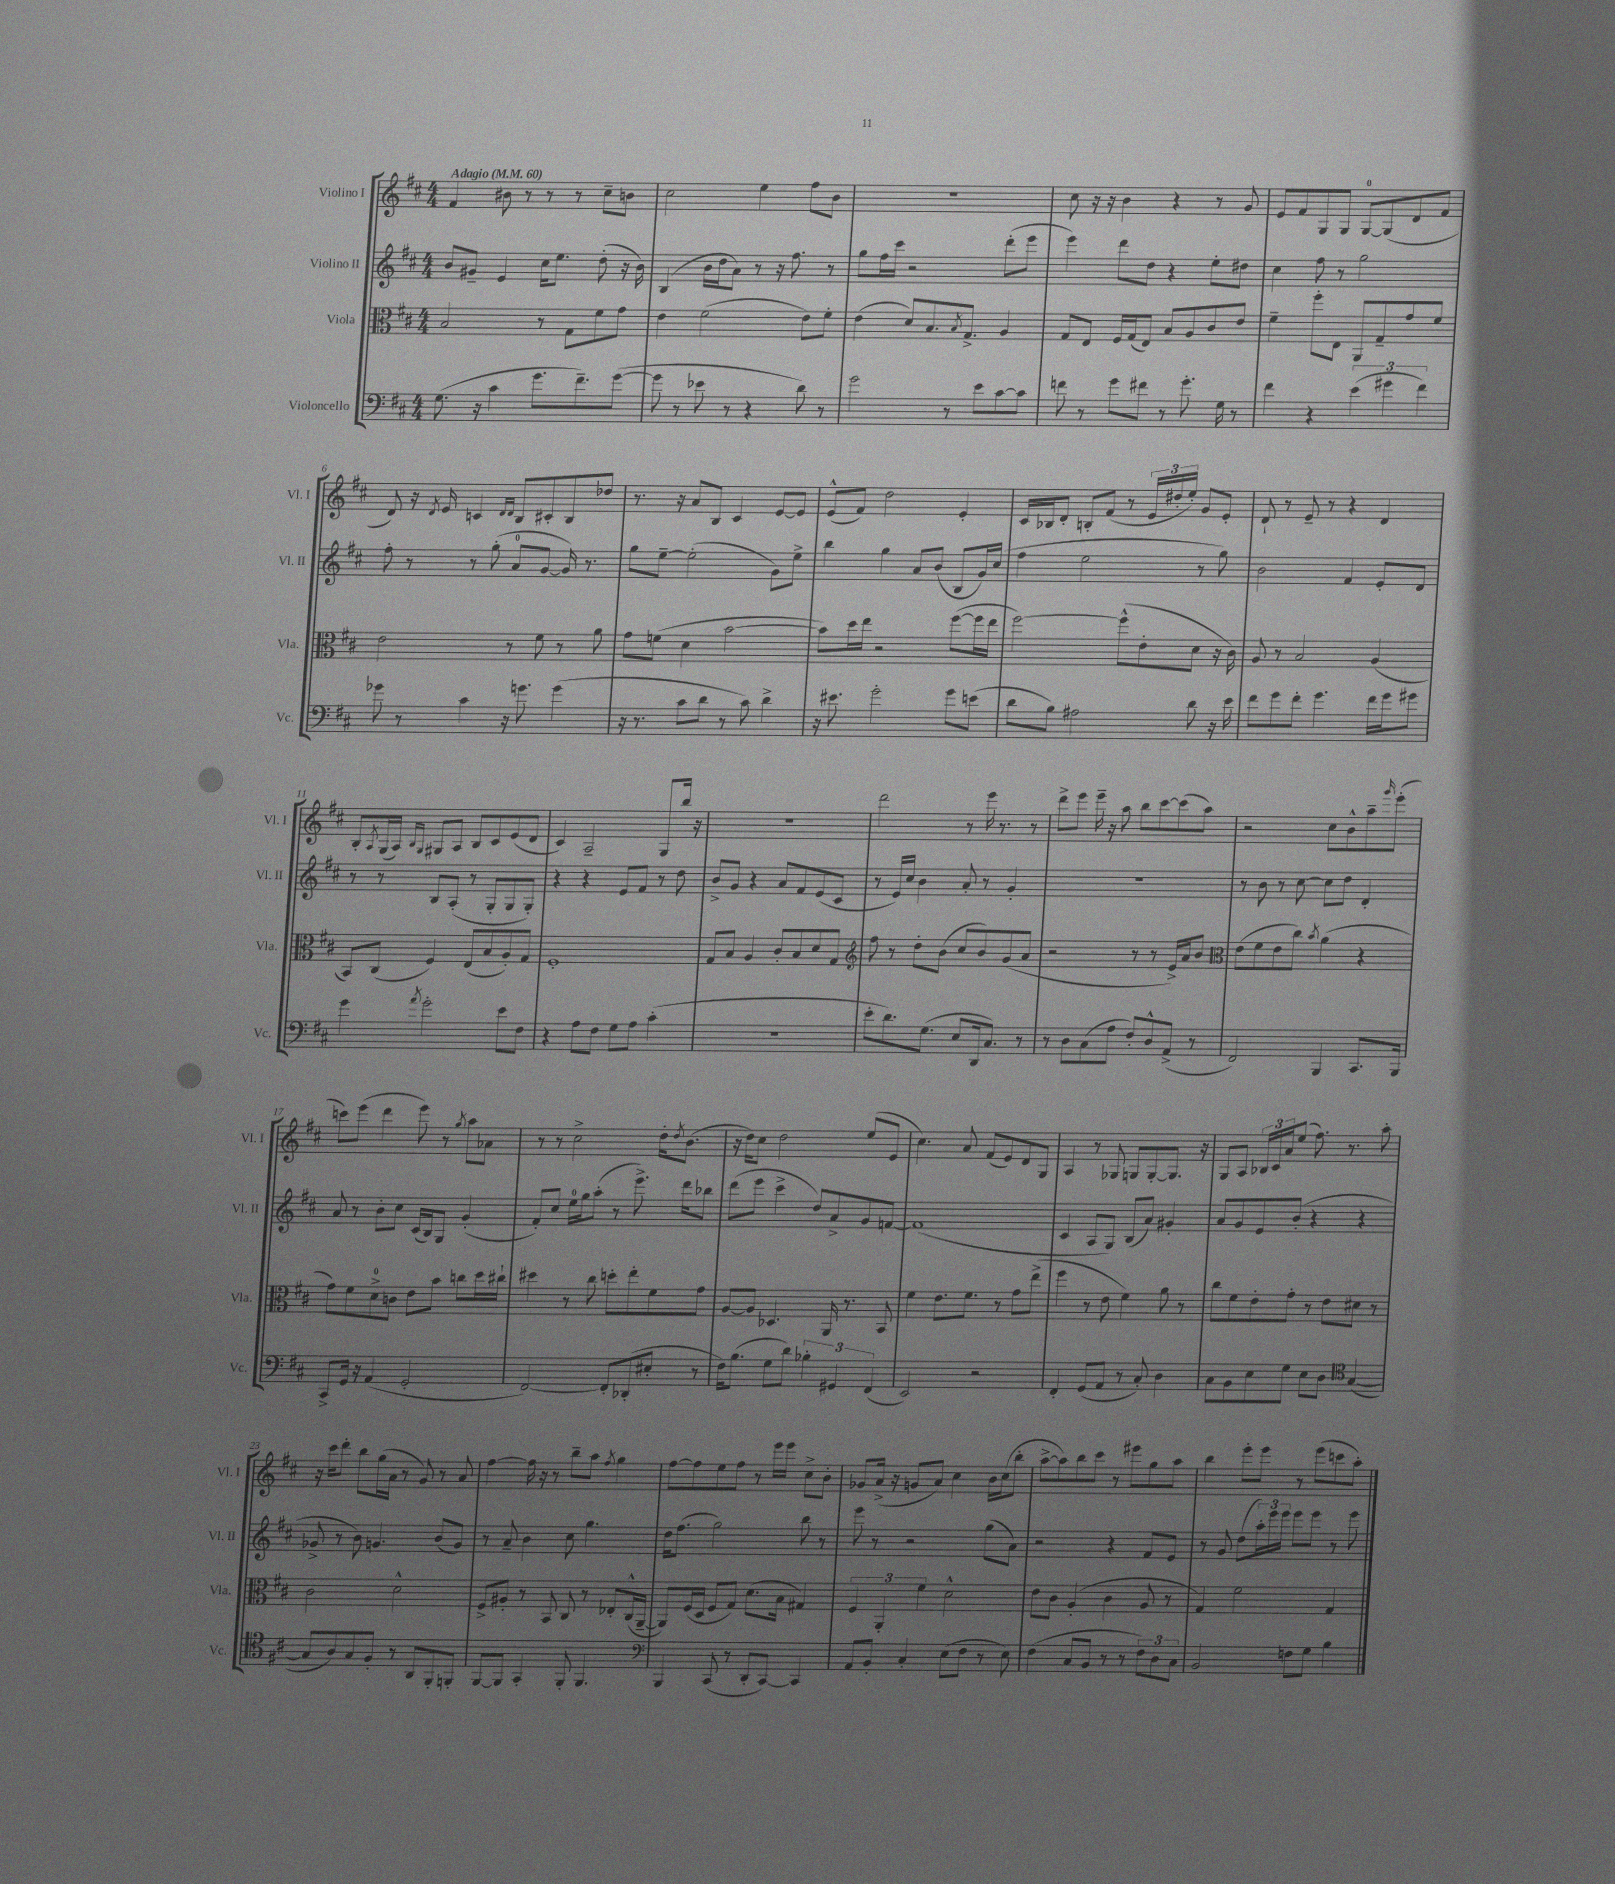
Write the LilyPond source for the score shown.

<<
\new StaffGroup <<
\new Staff = "s0" \with { instrumentName = "Violino I" shortInstrumentName = "Vl. I" } {
    \clef treble \key d \major \numericTimeSignature \time 4/4 \tempo "Adagio" 4 = 60
    fis'4 bis'8 r8 r8 r8 cis''8-- b'8 |
    cis''2 e''4 fis''8 b'8 |
    R1 |
    cis''8 r16 r16 b'4 r4 r8 g'8 |
    e'8 fis'8 g8 g8 g8-0~ g8( d'8 fis'8 |
    d'8) r16 \acciaccatura { d'8 } e'16 c'4 \grace { d'16 d'16 } b8 cis'8-. b8 des''8 |
    r8. r16 a'8 b8 cis'4 e'8~ e'8 |
    e'8-^( fis'8) d''2 e'4-. |
    cis'16 bes16 d'8-. b8-. fis'8( r8 \tuplet 3/2 { e'16 dis''16-. e''16-.) } g'8 e'8-. |
    d'8-! r8 e'8-- r8 r4 d'4 |
    b8-. \acciaccatura { a8 } g16( a16) \grace { b16 g16 } gis8 a8 b8 cis'8 e'8( d'8 |
    cis'4) a2-- g8 b''16 r16 |
    r1 |
    d'''2 r8 e'''16 r8. r8 |
    d'''8-> e'''8 e'''16-- r16 a''8 b''8 cis'''8~ cis'''8( a''8) |
    r2 cis''8 b'8-^ a''8-- \grace { g'''16 } e'''8-.( |
    c'''8) e'''8( d'''4 e'''8) r8 \acciaccatura { g''8 } a''8 aes'8 |
    r8 r8 cis''2-> d''16-. \acciaccatura { d''8 } b'8.( |
    r16 d''16) cis''8 d''2 e''8( e'8 |
    cis''4.) a'8 fis'8( e'8) d'8 g8 |
    a4 r8 ges8 g8 g8~-. g8. r16 |
    g8 a8 \tuplet 3/2 { bes16 cis'16 a'16 } e''8( fis''8.) r8. a''8-. |
    r16 cis'''16 d'''8-. b''8 g''16( a'16 r8 g'8) r8 a'8 |
    fis''4~ fis''16 r16 r8 b''8-- a''8 \acciaccatura { fis''8 } g''4 |
    fis''8~ fis''8 e''8 fis''8 r8 e'''16 e'''16 cis''8-> b'8-. |
    ges'8 a'16->( r16 g'8 a'8) cis''4 b'16 cis''16( b''8-. |
    a''8~-> a''8) b''8 cis'''8 r8 eis'''8 g''8 a''8 |
    b''4 e'''8-. e'''8 r8 e'''8( c'''8 a''8-.) \bar "|." |
}
\new Staff = "s1" \with { instrumentName = "Violino II" shortInstrumentName = "Vl. II" } {
    \clef treble \key d \major \numericTimeSignature \time 4/4
    b'8 gis'8-- e'4 cis''16 e''8. d''8-.( r16 b'16) |
    b4( b'16 d''16 a'8) r8 r16 fis''8. r8 |
    g''8 fis''16 cis'''16 r2 d'''8-.( e'''8 |
    e'''4) d'''8 d''8 r4 e''8-. dis''8 |
    cis''4 fis''8 r8 g''2 |
    fis''8-. r8 r8 g''8-.( a'8-0 g'8~ g'16) r8. |
    g''8 e''8~-- e''2-.( g'8) e''8-> |
    b''4 g''4 a'8 b'8( b8 g'16) cis''16( |
    fis''4 e''2 r8 g''8) |
    b'2 fis'4 e'8-. d'8 |
    r8 r8 b8 a8-.( r8 g8-. g8 g8-.) |
    r4 r4 e'8 fis'8 r8 d''8 |
    b'8-> g'8 r4 a'8 fis'8 e'8( cis'8 |
    r8 e'16) cis''16 b'4 a'8-. r8 g'4-. |
    r1 |
    r8 b'8 r8 cis''8~ cis''8 d''8 d'4-. |
    a'8 r8 b'8-. cis''8 cis'16( b16) g8 g'4-.( |
    fis'8-.) cis''8 e''16-0 g''16 a''8-.( r8 e'''8.->) d'''16 bes''8 |
    d'''8( e'''8 cis'''4-> d''8) a'8-> g'8 f'8~ |
    f'1( |
    cis'4 a8 g8) b8( a'8) gis'4-. |
    a'8 g'8 e'8 b'8-.( r4 r4 |
    ges'8-> r8 b'8) g'4. b'8( g'8) |
    r8 a'8-- b'4 cis''8 g''4. |
    d''16 fis''8.( g''2) b''8 r8 |
    e'''8 r8 r2 g''8( a'8) |
    r2 r4 fis'8 e'8 |
    r8 g'8 d''8( \tuplet 3/2 { a''16-.) e'''16 e'''16 } e'''8 e'''8 r8 e'''8 \bar "|." |
}
\new Staff = "s2" \with { instrumentName = "Viola" shortInstrumentName = "Vla." } {
    \clef alto \key d \major \numericTimeSignature \time 4/4
    b2 r8 g8 fis'8 g'8 |
    e'4 fis'2( e'8) fis'8-. |
    e'4( d'8) b8. \acciaccatura { b8 } g8.-> a4 |
    g8 e8 fis16 g16( e8) b8 a8 cis'8 e'8 |
    fis'4-- fis''8-. e8 a,8 g8-- g'8 fis'8 |
    e'2 r8 fis'8 r8 a'8 |
    g'8 f'8( d'4 b'2~ |
    b'8) d''16 e''16 r2 fis''8~( fis''16 e''16 |
    fis''2~) fis''8-^( e'8-. d'8 r16 cis'16) |
    a8 r8 b2 a4( |
    b,8) cis8( fis4) e8( b8 a8-.) g8 |
    fis1-. |
    g8 b8 a4 cis'8-. b8 d'8 g8 |
    \clef treble fis''8 r8 d''8-. b'8( cis''8 b'8) g'8( a'8 |
    r2 r8 r8 e'16->) a'16 b'8 |
    \clef alto e'8( fis'8 e'8 cis''8) \acciaccatura { b'8 } a'4( r4 |
    g'8) fis'8 d'8-0-> c'8 e'8 b'8 c''8 d''16 cis''16-! |
    dis''4 r8 cis''8 d''8-. e''8-. fis'8 g'8 |
    a8~ a8 des4. a,16 r8. b,8 |
    fis'4 e'8. fis'8. r8 g'8 e''8->( |
    fis''4 r8 e'8 fis'4) a'8 r8 |
    cis''8 fis'8 e'8-. g'8-. r8 e'8 dis'8 r8 |
    cis'2 d'2-^ |
    fis8-> ais8-. r8 b,8 cis8 r8 ees8-. cis16-^( a,16~-- |
    a,8) fis16( d16 fis8 g8) d'8.( b16 gis4) |
    \tuplet 3/2 { fis4 a,4-. fis'4 } d'2-^ |
    e'8 cis'8 a4-.( cis'4 a8 r8 |
    g4) fis'2 g4 \bar "|." |
}
\new Staff = "s3" \with { instrumentName = "Violoncello" shortInstrumentName = "Vc." } {
    \clef bass \key d \major \numericTimeSignature \time 4/4
    g8.( r16 cis'4 g'8. fis'8.--) g'8~( |
    g'8 r8 ees'8 r8 r4 d'8) r8 |
    g'2 r8 e'8 cis'8~ cis'8 |
    f'8 r8 g'8 fis'8 r8 g'8.-. g16 r8 |
    fis'4 r4 \tuplet 3/2 { e'4( gis'4 fis'4) } |
    ges'8 r8 cis'4 r16 g'8. g'4( |
    r16 r8. cis'8 d'8 r8 cis'8) d'4-> |
    r16 eis'8. g'2-. g'8 e'8( |
    d'8 b8) ais2 d'8 r16 e'16 |
    fis'8 g'8 fis'8-. g'4. fis'16 g'16 gis'8 |
    g'4 \acciaccatura { a'8 } g'2-. e'8 fis8 |
    r4 a8 fis8 g8 a8 cis'4-.( |
    R1 |
    e'8-. d'8.) g8.( e8 d,16 cis8.) r8 |
    r8 d8 cis8( a8 fis8-.) d8-^ a,8->( r8 |
    fis,2) b,,4 cis,8. b,,16 |
    cis,8-> g,16 r16 a,4( g,2-. |
    fis,2~) fis,8-. des,8-.( eis8-. r8 |
    fis16) b8.( g8 d'8) \tuplet 3/2 { bes4-. gis,4 fis,4( } |
    e,2) r2 |
    fis,4-. g,8( a,8 r8 cis8-.) d4 |
    cis8 b,8 e8 g8 e8 d8 \clef tenor g4~( |
    g8 a8) g8 fis8-. r8 a,8 fis,8-. f,8-. |
    fis,8~ fis,8 g,4-. fis,8-. fis,4. |
    \clef bass b,,4 cis,8( r8 d,8-. cis,8~) cis,4 |
    a,8 b,8-. cis4-. e8( fis8 r8 e8) |
    fis4( cis8 b,8 r8 r8 \tuplet 3/2 { fis8) d8 cis8 } |
    b,2 f8 g8 b4 \bar "|." |
}
>>
>>
